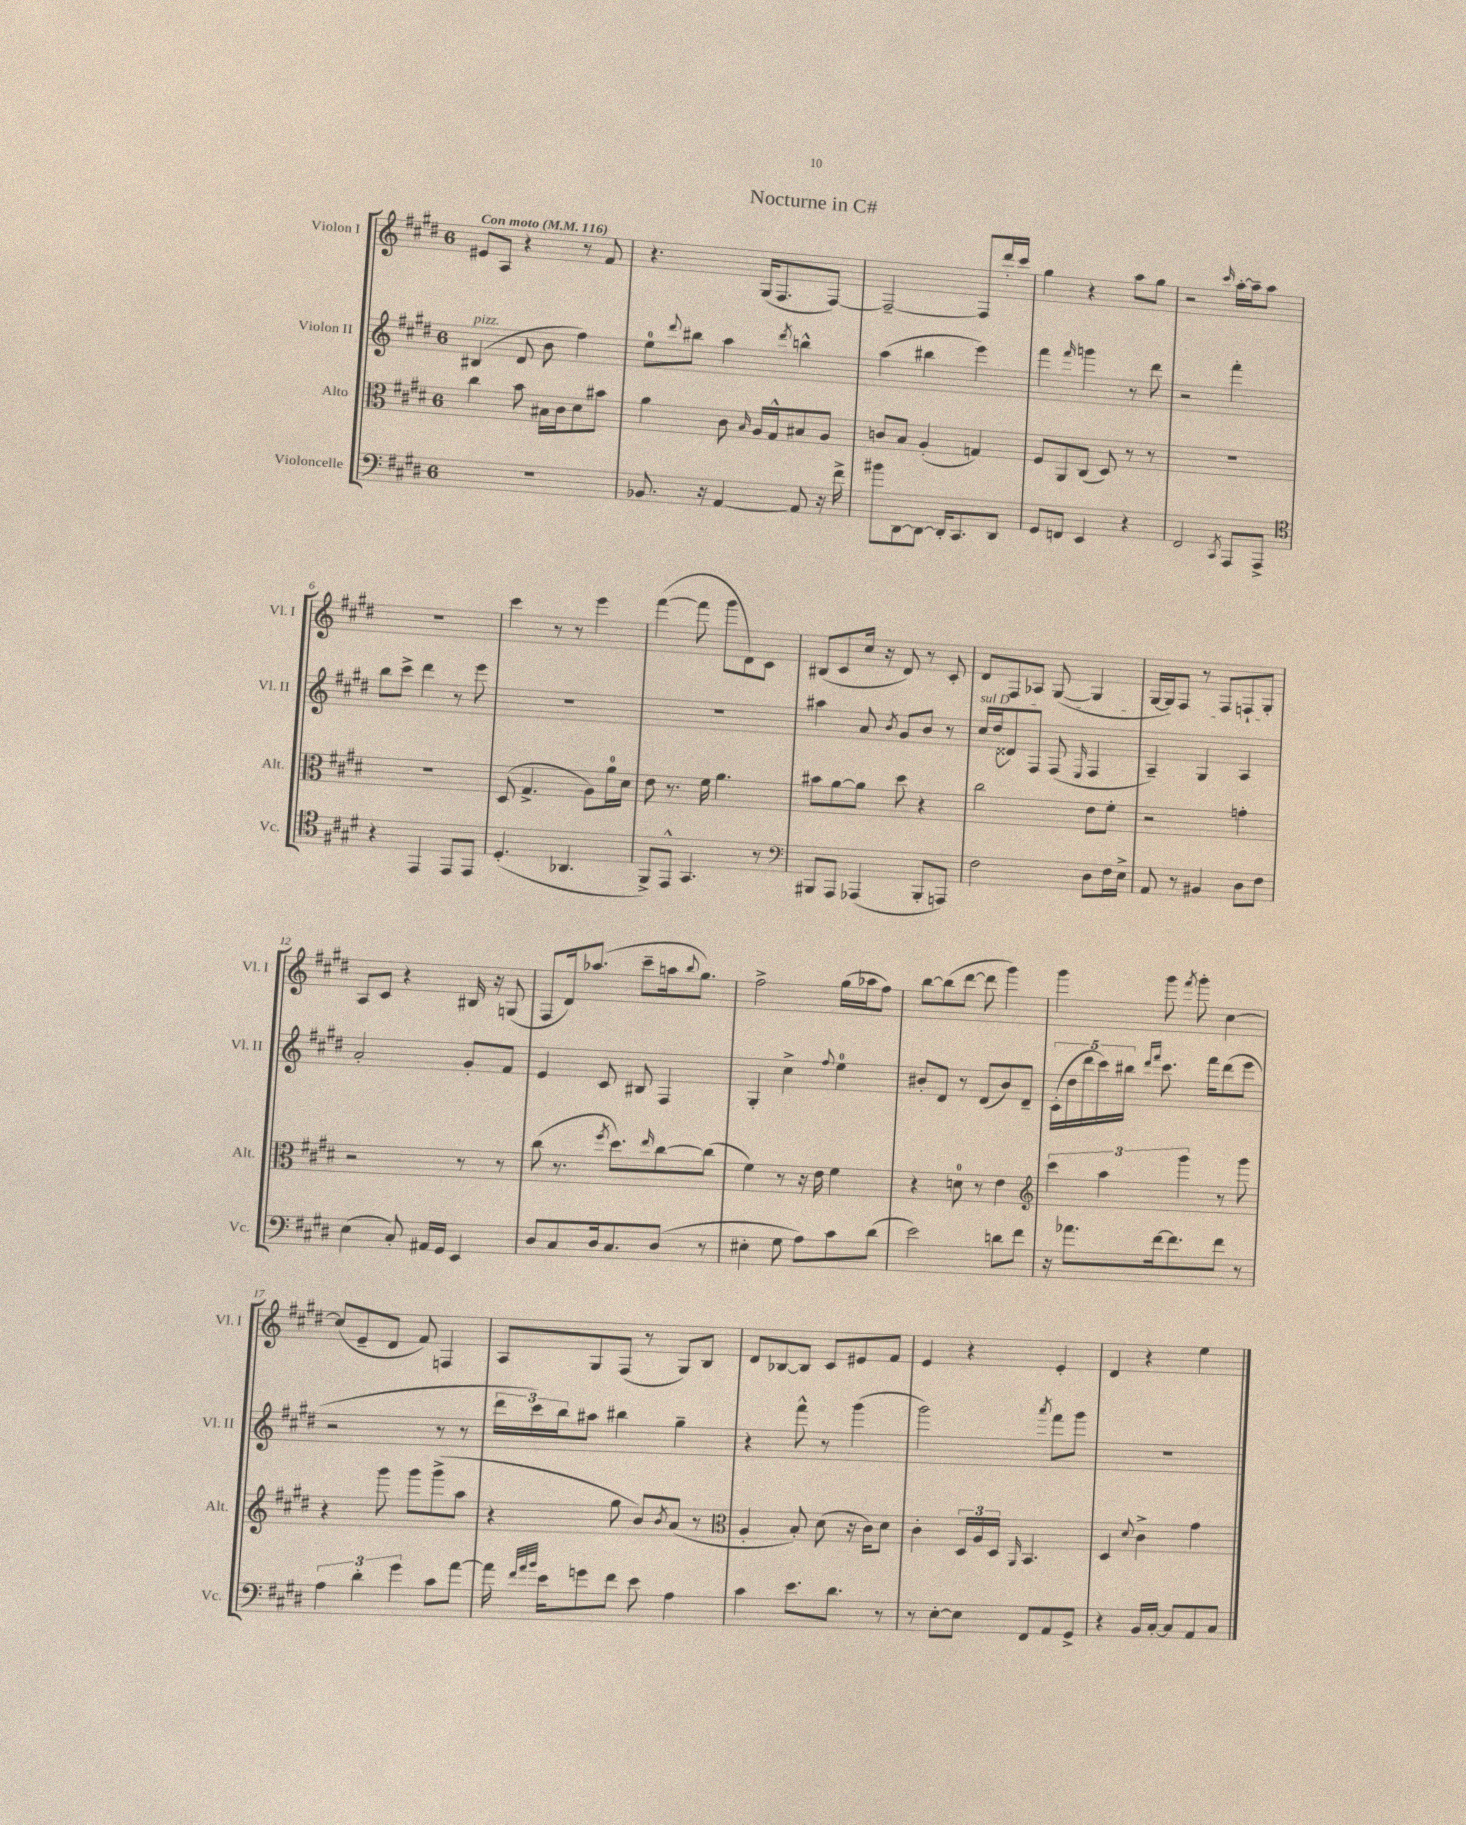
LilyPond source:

\header { title = "Nocturne in C#" }
<<
\new StaffGroup <<
\new Staff = "s0" \with { instrumentName = "Violon I" shortInstrumentName = "Vl. I" } {
    \clef treble \key e \major \once \override Staff.TimeSignature.style = #'single-digit \time 6/8 \tempo "Con moto" 4 = 116
    eis'8 a8 r4 r8 fis'8 |
    r4. gis16( fis8. fis8~) |
    fis2~-- fis8 dis'''16-. cis'''16 |
    gis''4 r4 a''8 gis''8 |
    r2 \grace { cis'''16 } a''16~-. a''16-- a''8 |
    R2. |
    cis'''4 r8 r8 e'''4 |
    fis'''4~( fis'''8 gis'''8 dis'8) cis'8 |
    bis8( cis'8 cis''16 r16 dis'8) r8 cis'8-. |
    dis'8 fis8 aes8 gis8~( gis4 |
    gis16~ gis16) fis8 r8 fis8 f8-! gis8-. |
    a8 cis'8 r4 bis16 r16 g8( |
    fis8 dis'16) aes''8.( cis'''8-- a''16 \appoggiatura { b''8 } gis''8.) |
    fis''2-> gis''16( aes''16 fis''8) |
    b''8~ b''8( dis'''8~ dis'''8 gis'''4) |
    gis'''4 gis'''8 \acciaccatura { fis'''8 } gis'''8-. cis''4~ |
    cis''8( e'8-- dis'8 fis'8) f4 |
    a8 gis8 fis8( r8 gis8) b8 |
    dis'8 bes8~ bes8 cis'8 eis'8 fis'8 |
    e'4 r4 e'4-. |
    dis'4 r4 e''4 \bar "|." |
}
\new Staff = "s1" \with { instrumentName = "Violon II" shortInstrumentName = "Vl. II" } {
    \clef treble \key e \major \once \override Staff.TimeSignature.style = #'single-digit \time 6/8
    bis4^\markup { \italic "pizz." }( dis'8 b'8 fis''4) |
    e''8-0 \appoggiatura { dis'''8 } bis''8 a''4 \acciaccatura { dis'''8 } b''4-^ |
    a''4( bis''4 e'''4) |
    fis'''4 \grace { fis'''16 } g'''4 r8 dis'''8 |
    r2 fis'''4-. |
    b''8 cis'''8-> dis'''4 r8 e'''8 |
    R2. |
    R2. |
    ais''4 a'8 \acciaccatura { b'8 } gis'8 b'8 r8 |
    \once \override TextSpanner.bound-details.left.text = \markup { \italic "sul D" } cis''16\startTextSpan dis''16( disis'8) fis8 fis8( \grace { e16 } fis4 |
    a4--) gis4 a4\stopTextSpan |
    a'2-. gis'8-. fis'8 |
    e'4 cis'8 bis8 fis4 |
    gis4-. cis''4-> \appoggiatura { fis''8 } e''4-0 |
    bis'8-. dis'8 r8 dis'8( bis'8) dis'8-- |
    \tuplet 5/4 { cis'16-.( dis''16 dis'''16 cis'''16) bis''16 } \grace { dis'''16 fis'''16 } cis'''8. fis'''16 dis'''8( e'''8 |
    r2 r8 r8 |
    \tuplet 3/2 { dis'''16 cis'''16) b''16 } ais''8 bis''4 gis''4-- |
    r4 fis'''8-^ r8 gis'''4( |
    gis'''2) \acciaccatura { a'''8 } fis'''8 gis'''8 |
    R2. \bar "|." |
}
\new Staff = "s2" \with { instrumentName = "Alto" shortInstrumentName = "Alt." } {
    \clef alto \key e \major \once \override Staff.TimeSignature.style = #'single-digit \time 6/8
    cis''4 b'8 bis16 cis'16 dis'8 bis'8 |
    a'4 cis'8 \grace { b16 } a16 gis16-^ bis8 a8 |
    c'8 b8 a4-.( g4) |
    fis8 a,8 cis8( dis8) r8 r8 |
    R2. |
    R2. |
    dis8( gis4.-> a8) a'16-0 dis'16 |
    e'8 r8. fis'16 a'4. |
    bis'8 a'8~ a'8 dis''8 r4 |
    cis''2 e'8 fis'8-. |
    r2 g'4-. |
    r2 r8 r8 |
    cis''8( r8. \acciaccatura { fis''8 } dis''8.) \grace { e''16 } cis''8~ cis''8( |
    fis'4) r8 r16 e'16 fis'4 |
    r4 d'8-0 r8 e'4 |
    \clef treble \tuplet 3/2 { cis'''4 a''4 gis'''4 } r8 gis'''8 |
    r4 gis'''8 gis'''8 gis'''8->( a''8 |
    r4 gis''8 b'8) \acciaccatura { b'8 } a'8( r8 |
    \clef alto a4-. b8-.) dis'8( r16 cis'16) dis'8 |
    cis'4-. \tuplet 3/2 { dis16 a16 dis16 } \grace { a,16 } b,4. |
    dis4 \appoggiatura { dis'8 } cis'4-> gis'4 \bar "|." |
}
\new Staff = "s3" \with { instrumentName = "Violoncelle" shortInstrumentName = "Vc." } {
    \clef bass \key e \major \once \override Staff.TimeSignature.style = #'single-digit \time 6/8
    R2. |
    bes,8. r16 a,4~ a,8 r16 fis'16-> |
    bis'8 dis,8~ dis,8~ dis,16-. cis,8. dis,8 |
    gis,8 f,8 e,4 r4 |
    fis,2 \acciaccatura { cis,8 } a,,8 a,,8-> |
    \clef tenor r4 e,4 e,8 e,8 |
    dis4.-.( aes,4. |
    fis,8->) e,8-^ gis,4. r8 |
    \clef bass bis,,8 a,,8 aes,,4( bis,,8-. a,,8) |
    fis2 dis8 fis16 e16-> |
    a,8 r8 bis,4 dis8 fis8 |
    e4( cis8-.) ais,16 gis,16 e,4 |
    dis8 cis8 dis16 cis8. dis8( r8 |
    eis4-. gis8 a8) cis'8 dis'8( |
    e'2) d'8 fis'8 |
    r16 aes'8. fis'16~ fis'8. fis'8 r8 |
    \tuplet 3/2 { a4 dis'4-. gis'4 } cis'8 a'8~ |
    a'16 \grace { fis'32 a'32 b'32 } e'16 g'8 fis'8 e'8 a4 |
    cis'4 e'8. dis'8. r8 |
    r8 e8~-. e8 fis,8 a,8 gis,8-> |
    r4 b,16 cis16~-. cis8 a,8 cis8 \bar "|." |
}
>>
>>
